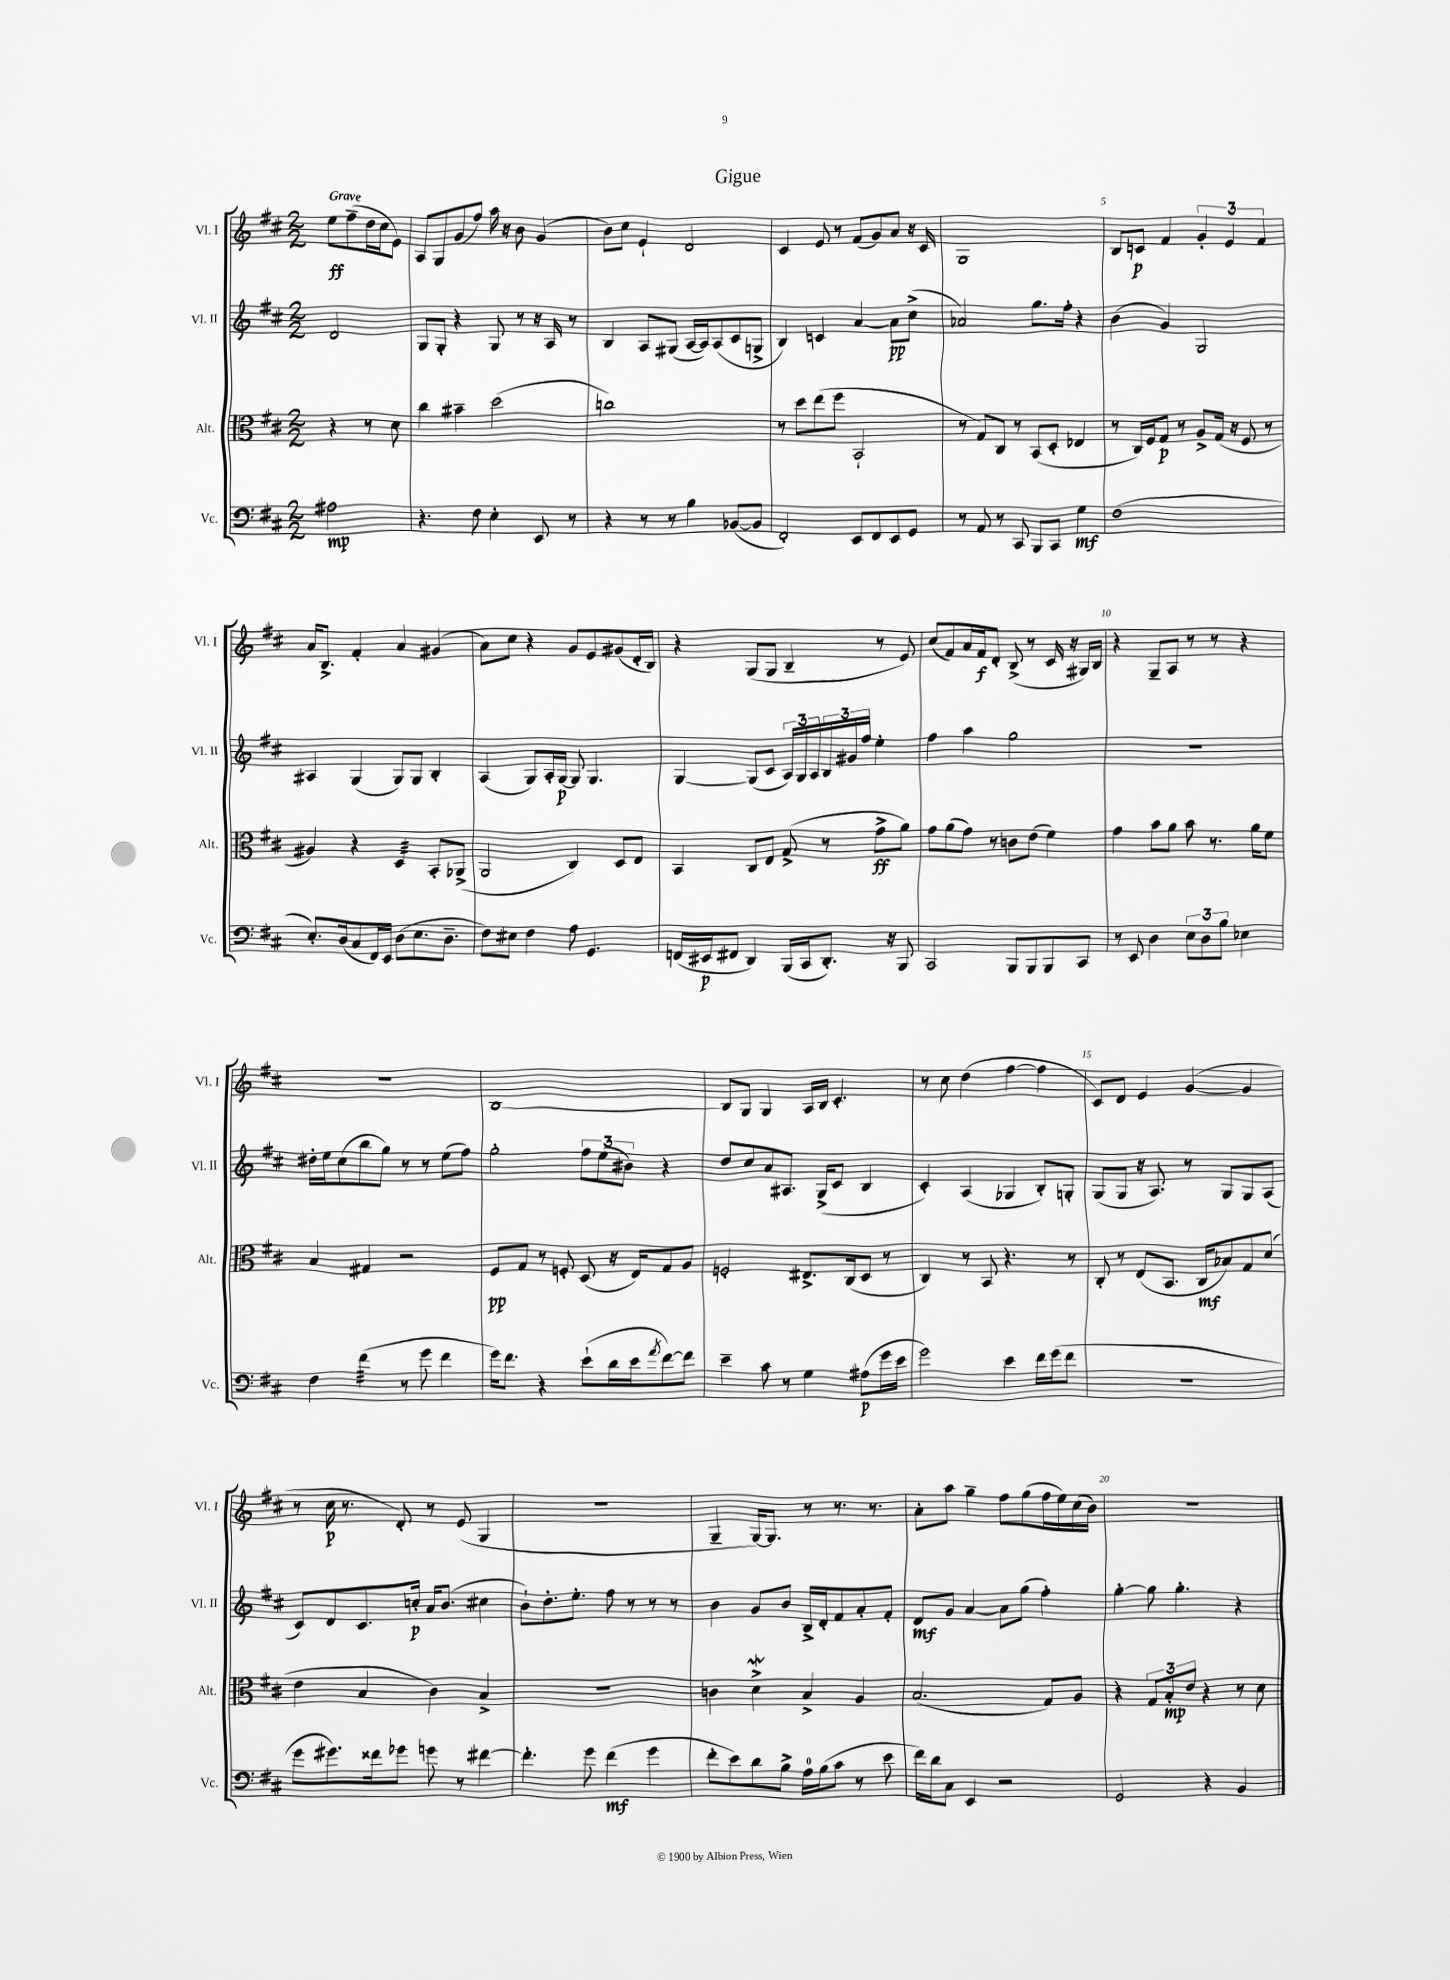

**kern	**kern	**kern	**kern
*staff4	*staff3	*staff2	*staff1
*clefF4	*clefC3	*clefG2	*clefG2
*k[f#c#]	*k[f#c#]	*k[f#c#]	*k[f#c#]
*M2/2	*M2/2	*M2/2	*M2/2
2A#\	4r	2d/	8ee\L
.	.	.	(8ff#~\
.	8r	.	16dd\L
.	.	.	16cc#\J
.	8d\	.	8e\J)
=	=	=	=
4.r	4cc#\	8G/L	8A/L
.	.	8G'/J	8G/
.	4b#~\	4r	(8g/
8F#\	.	.	8ff#/J)
4E'\	(2dd\	8G/	16aa\
.	.	.	16r
.	.	8r	8b\
8EE/	.	16r	(4g/
.	.	16A/	.
8r	.	8r	.
=	=	=	=
4r	1cc)	4B/	8b\L)
.	.	.	8cc#\J
8r	.	8A/L	4e`/
8r	.	(8G#/J	.
4B\	.	[16A/LL	2d/
.	.	16A/]J)	.
.	.	(8A/	.
([8BB-/L	.	8c#/	.
8BB-/]J	.	8G^/J	.
=	=	=	=
2FF#'/)	8r	4B/)	4c#/
.	8dd\L	.	.
.	(8ee\	4c/	8e/
.	8ff#\J	.	8r
8EE/L	2BB`/	[4a/	(8f#/L
8FF#/	.	.	8g/)
8EE/	.	8a\]L	8a/J
8GG/J	.	(8cc#^\J	16r
.	.	.	16c#/
=	=	=	=
8r	8r	2a-/)	1G
8AA/	8G/L)	.	.
8r	8C#/J	.	.
8CC#/	8r	.	.
8BBB/L	(8BB/L	8.gg\L	.
8CC#/J	8D'/J	.	.
.	.	16ff#'\Jk	.
4G\	4E-/	4r	.
=	=	=	=
(1F#	8r	(4b\	8B/L
.	16C#/LL)	.	8c/J
.	16F#/J	.	.
.	8G/J	4g/)	4f#/
.	8r	.	.
.	8A^/L	2G/	6g'/
.	(16G/Jk	.	.
.	.	.	6e/
.	16r	.	.
.	8F#/	.	.
.	.	.	6f#/
.	8r	.	.
=	=	=	=
8.E'/L)	4A#/)	4A#/	16a/LK
.	.	.	8.B^/J
(16D/k	.	.	.
8C#/	4r	(4G/	4f#'/
16FF#/L)	.	.	.
16EE/JJ	.	.	.
(8D\L	4D/	8G/L)	4a/
8.E\	.	8G/J	.
.	8BB'/L	4B'/	(4g#/
8.D~\J	.	.	.
.	(8AA-^/J	.	.
=	=	=	=
8F#\L)	2AA/	(4A/	8a\L)
8E#\J	.	.	8cc#\J
4F#\	.	8G/L)	4r
.	.	16A'/L	.
.	.	[16G/JJ	.
8A\	4C#/)	8G/]	8g/L
4.GG/	.	4.G/	8e/
.	8D/L	.	(8g#/
.	8E/J	.	16d'/L
.	.	.	16B/JJ)
=	=	=	=
(16FF/LL	4BB/	[4G/	4r
16EE#/J	.	.	.
8FF#/J	.	.	.
4DD/)	8C#/L	(8G/]L	(8G/L
.	8E/J	8c#/J	8G/J
(16BBB/LL	(8G^/	24A/LL)	4B~/
.	.	24G/	.
16CC#/J	.	.	.
.	.	24A/	.
8.DD'/J)	8r	24B/	.
.	.	24g#/	.
.	.	24ff#/JJ	.
.	8g^\L	4ee'\	8r
16r	.	.	.
8BBB/	8a\J)	.	8e/)
=	=	=	=
2CC#/	8g\L	4ff#\	(8cc#/L
.	(8a\	.	8f#/)
.	8g\J)	4aa\	16a/L
.	.	.	16f#/J
.	8r	.	8d'/J
8BBB/L	8c\L	2gg\	(8B^/
8BBB/	(8e\J	.	8r
8BBB/	4f#\)	.	16c#/
.	.	.	16r
8CC#/J	.	.	16G#/LL)
.	.	.	16B/JJ
=	=	=	=
8r	4g\	1r	4r
8EE/	.	.	.
4D\	8b\L	.	8G~/L
.	8a\J	.	8A/J
12E\L	8b\	.	8r
12D\	.	.	.
.	8.r	.	8r
12B\J	.	.	.
4E-\	.	.	4r
.	16a\LK	.	.
.	8f#\J	.	.
=	=	=	=
4F#\	4B/	16dd#'\LL	1r
.	.	16ee\J	.
.	.	(8cc#\	.
(4f#\	4G#/	8bb\	.
.	.	8gg\J)	.
8r	2r	8r	.
8g\	.	8r	.
4f#\	.	(8ee\L	.
.	.	8ff#\J)	.
=	=	=	=
16g\LK)	8F#/L	2gg'\	[1B
8.f#\J	.	.	.
.	8G/J	.	.
4r	8r	.	.
.	8F'/	.	.
(8e`\L	(8D/	12ff#\L	.
.	.	(12ee\	.
16d\L	16r	.	.
.	.	12b#\J)	.
16e\J	16E/LK)	.	.
8qa/	.	.	.
[8f#\)	8G/	4r	.
8f#\]J	8A/J	.	.
=	=	=	=
4e~\	2F'/	8dd/L	8B/]L
.	.	8cc#/	8G/J
8c#\	.	8a/	4G/
8r	.	8.A#/J	.
4G\	8.E#^/L	.	16A/LL
.	.	(16G^/LK	16B/JJ
.	.	8c#/J	4.c#'/
.	(16C#/k	.	.
(8A#\L	8D/J	4B/	.
16g\L	8r	.	.
16e\JJ	.	.	.
=	=	=	=
2g\)	4C#/)	4c#'/)	8r
.	.	.	8cc#\
.	8r	(4A/	(4dd\
.	8BB/	.	.
4e\	4.r	4G-/	[4ff#\
16f#\LL	.	8B'/L)	4ff#\]
(16g\J	.	.	.
8f#\J	8r	8G'/J	.
=	=	=	=
1r	8C#'/	(8G/L	8c#/L)
.	8r	8G/J	8d/J
.	(8E/L	16r	4e/
.	.	8.A/)	.
.	8.BB/J	.	.
.	.	8r	([4g/
.	16C#/LK	.	.
.	8B-/)	8G/L	.
.	8G/	8G/	4g/]
.	(8d/J	(8A/J	.
=	=	=	=
8g\L	4e\	8c#/L)	8r
8.g#\)	.	8d/	16cc#\
.	.	.	8.r
.	4B/	8.c#/	.
16f##\k	.	.	.
8g-\J	.	.	8d'/)
.	.	16cc'/Jk	.
8g\	4c#\)	16a/LK	8r
.	.	(8.b/J	.
8r	.	.	(8e/
[4f#\	4B^/	4cc#\	4G/
=	=	=	=
4.f#'\]	1r	8b`\L)	1r
.	.	8.dd'\	.
.	.	8.ee'\J	.
8g\	.	.	.
(4f#\	.	8ff#\	.
.	.	8r	.
4g\	.	8r	.
.	.	8r	.
=	=	=	=
8f#'\L	4c\	4b\	4G~/
8e\)	.	.	.
8d\	4d^\	8g/L	[16G/LK)
.	.	.	8.G/]J
8B^\J	.	8b/J	.
16A\LL	4B^/	16B^/LL	8r
(16B\J	.	16d'/J	.
8c#\J	.	8f#/	8.r
8r	4A/	8a'/	.
.	.	.	8.r
8e\	.	8f#'/J	.
=	=	=	=
16f#\LL)	(2.B/	8d/L	8a'\L
16d\J	.	.	.
8C#\J	.	8g/J	8aa\J
4EE/	.	[4a/	4gg~\
2r	.	8a\]L	8ff#\L
.	.	(8gg\J	(8gg\
.	8G/L)	4ff#'\)	16ff#\L
.	.	.	16ee\)
.	8A/J	.	(16cc#\
.	.	.	16b\JJ)
=	=	=	=
2GG/	4r	[4gg'\	1r
.	12G/L	8gg\]	.
.	12B'/	.	.
.	.	4.gg'\	.
.	12e/J	.	.
4r	4r	.	.
4BB/	8r	4r	.
.	8d\	.	.
==	==	==	==
*-	*-	*-	*-
